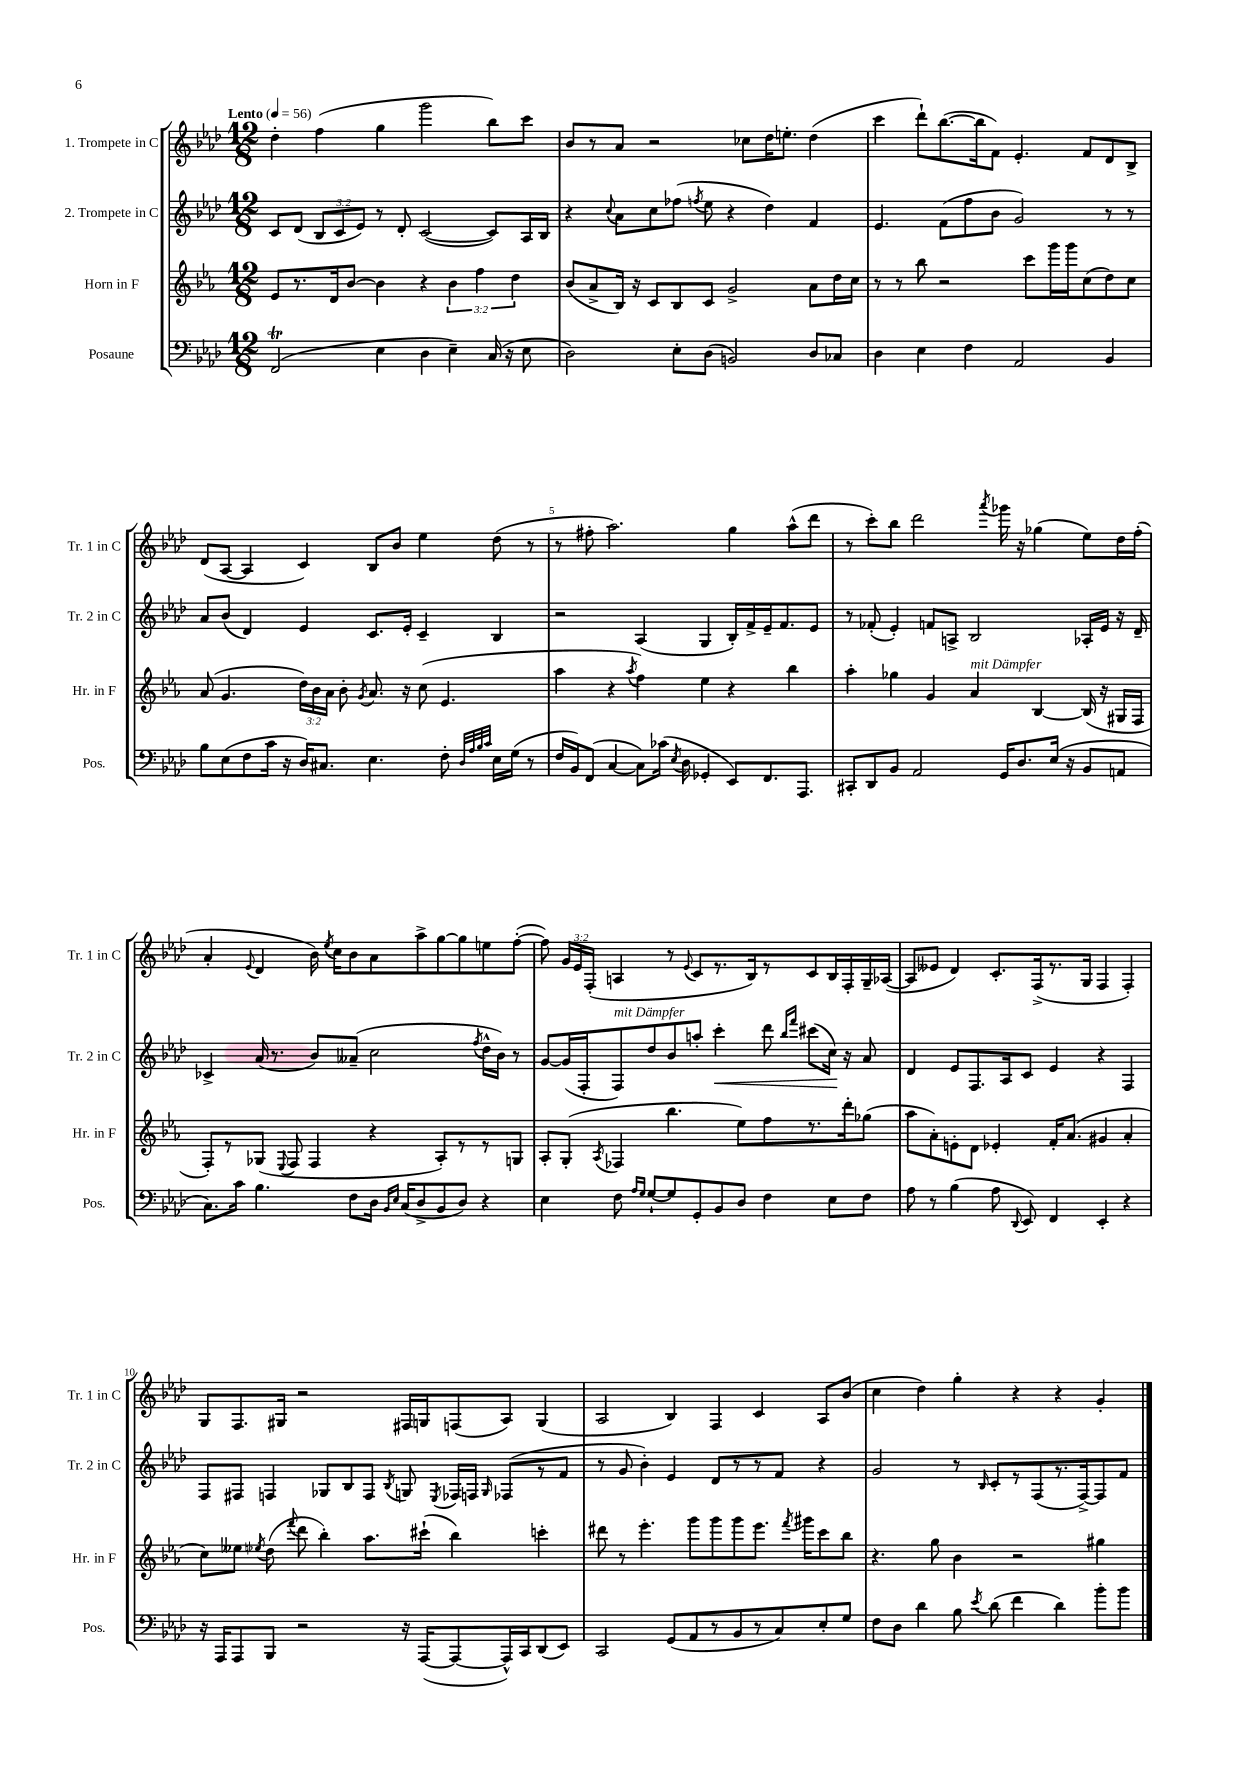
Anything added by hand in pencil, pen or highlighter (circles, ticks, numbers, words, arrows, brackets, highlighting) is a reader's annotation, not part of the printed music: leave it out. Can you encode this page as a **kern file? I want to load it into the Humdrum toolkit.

**kern	**kern	**kern	**kern
*staff4	*staff3	*staff2	*staff1
*clefF4	*clefG2	*clefG2	*clefG2
*k[b-e-a-d-]	*k[b-e-a-]	*k[b-e-a-d-]	*k[b-e-a-d-]
*M12/8	*M12/8	*M12/8	*M12/8
*MM56	*MM56	*MM56	*MM56
(2FF	8e-	8c	4dd-'
.	8.r	(8d-	.
.	.	12B-	(4ff
.	16d	.	.
.	.	12c	.
.	[8b-	.	.
.	.	12e-)	.
4E-	4b-]	8r	4gg
.	.	8d-'	.
4D-	4r	([2c	2ggg
4E-~)	6b-	.	.
.	6ff	.	.
(16C	.	8c])	8bb-)
16r	.	.	.
.	6dd	.	.
8E-	.	16A-	8ccc
.	.	16B-	.
=	=	=	=
2D-)	(8b-	4r	8b-
.	8a-^	.	8r
.	.	8qqcc	.
.	16B-)	8a-	8a-
.	16r	.	.
.	8c	8cc	2r
8E-'	8B-	(8ff-	.
.	.	8qff	.
(8D-	8c	8ee-	.
2BB)	2g^	4r	.
.	.	.	8cc-
.	.	4dd-)	16dd-
.	.	.	8.ee'
8D-	8a-	4f	(4dd-
8C-	16dd	.	.
.	16cc	.	.
=	=	=	=
4D-	8r	4.e-	4ccc
.	8r	.	.
4E-	8bb-	.	8ddd-`)
.	2r	(8f	([8.bb-
4F	.	8ff	.
.	.	.	16bb-]
.	.	8b-	8f)
2AA-	.	2g)	4.e-'
.	8ccc	.	.
.	16ggg	.	.
.	16ggg	.	.
.	(8cc	.	8f
4BB-	8dd)	8r	8d-
.	8cc	8r	8B-^
=	=	=	=
8B-	(8a-	8a-	(8d-
(8E-	4.g	(8b-	[8A-
8F	.	4d-)	4A-]
16c	.	.	.
16r	.	.	.
16D-)	24dd)	4e-	4c)
.	24b-	.	.
8.C#	.	.	.
.	24a-	.	.
.	8b-'	.	.
.	8qg	.	.
4.E-	8.a-	8.c	8B-
.	.	.	8b-
.	16r	16e-'	.
.	(8cc	4c~	4ee-
8F'	4.e-	.	.
32qqD-	.	.	.
32qqA-	.	.	.
32qqB-	.	.	.
32qqc	.	.	.
16E-	.	4B-	(8dd-
(16G	.	.	.
8r	.	.	8r
=	=	=	=
16F	4aa-	2r	8r
16BB-)	.	.	.
(8FF	.	.	8ff#'
[4C	4r	.	2.aa-)
.	8qaa-	.	.
8C])	4ff)	(4A-	.
(16c-	.	.	.
8qE-	.	.	.
16D-	.	.	.
4GG-'	4ee-	4G	.
8EE-)	4r	16B-')	4gg
.	.	16f^	.
8.FF	.	16e-~	.
.	.	8.f	.
.	4bb-	.	(8aa-^^
8.AAA-	.	.	.
.	.	8e-	8ddd-
=	=	=	=
8CC#'	4aa-'	8r	8r
8DD-	.	(8f-'	8ccc')
8BB-	4gg-	4e-')	8bb-
2AA-	.	.	2ddd-
.	4g	8f	.
.	.	8A^	.
.	4a-	2B-	.
.	.	.	8qaaa-
16GG	.	.	16ggg-
8.D-	.	.	16r
.	[4B-	.	(4gg-
(16E-	.	.	.
16r	.	.	.
8BB-	(16B-]	16A-'	8ee-)
.	16r	16e-	.
8AA	16G#	16r	16dd-
.	16F	16d-~	(16ff'
=	=	=	=
8.C)	8F')	4c-^	4a-'
.	8r	.	.
16c	.	.	.
.	.	.	8qqe-
4.B-	(8G-	(16a-	4d-
.	.	8.r	.
.	8qqE-	.	.
.	8F	.	.
.	4F	8b-)	16b-)
.	.	.	8qee-
.	.	.	16cc
8F	.	(8a--~	8b-
16D-	4r	2cc	8a-
16qqBB-	.	.	.
16qqE-	.	.	.
(16C	.	.	.
8D-^	.	.	8aa-^
8BB-	8A-')	.	[8gg
8D-)	8r	.	8gg]
.	.	8qff	.
4r	8r	16dd-^^	8ee
.	.	16b-)	.
.	8G	8r	([8ff'
=	=	=	=
4E-	8A-'	[8g	8ff])
.	(8G'	(16g]	24g
.	.	.	24e-
.	.	16F'	.
.	.	.	(24F'
.	8qA-	.	.
8F	4F-	8F)	4A
16qqA-	.	.	.
16qqG	.	.	.
[8G`	.	8dd-	.
8G]	4.bb-	8b-	8r
.	.	.	8qqe-
8GG'	.	8aa'	8c
8BB-	.	4ccc'	8.r
8D-	8ee-)	.	.
.	.	.	16B-)
4F	8ff	8ddd-	8r
.	.	16qqbb-	.
.	.	16qqfff	.
.	8.r	(8ccc#	8c
8E-	.	16cc)	16B-
.	16ddd'	16r	16F'
8F	(8gg-	8a-	16G~
.	.	.	([16A-
=	=	=	=
8A-	8aa-	4d-	8A-]
8r	8a-')	.	8e--
(4B-	8e'	8e-	4d-)
.	8d	8.F	.
8A-	4e-'	.	8.c'
.	.	16A-	.
8qqDD-	.	.	.
8EE-)	.	8c	.
.	.	.	(16F^
4FF	16f'	4e-	8.r
.	(8.a-	.	.
.	.	.	16G
4EE-'	4g#	4r	4F
4r	4a-'	4F	4F')
=	=	=	=
16r	8cc)	8F	8G
16AAA-	.	.	.
8AAA-	8ee--	8F#	8.F
.	8qee-	.	.
8BBB-	(8dd	4F	.
.	.	.	16G#
.	8qqfff	.	.
2r	8ddd	.	2r
.	4bb-')	8G-	.
.	.	8B-	.
.	8.aa-	8F	.
.	.	8qB-	.
16r	.	8G	16F#
([16AAA-	(16ccc#`	.	16G
.	.	8qE-	.
8AAA-_	4bb-)	16F-	(8F
.	.	16F	.
.	.	16qqG	.
16AAA-^^])	.	(8F-	8A-)
16CC	.	.	.
(8DD-	4ccc'	8r	(4G
8EE-)	.	8f	.
=	=	=	=
2CC	8ddd#	8r	2A-
.	8r	8g	.
.	4.eee-'	4b-')	.
(8GG	.	4e-	4B-)
8AA-	8ggg	.	.
8r	8ggg	8d-	4F
8BB-	8ggg	8r	.
8r	8.eee-	8r	4c
8C)	.	8f	.
.	8qfff	.	.
.	16ggg#	.	.
8E-'	8ccc	4r	8A-
8G	8bb-	.	(8b-
=	=	=	=
8F	4.r	2g	4cc
8D-	.	.	.
4d-	.	.	4dd-)
.	8gg	.	.
8B-	4b-	8r	4gg'
8qe-	.	16qqB-	.
(8d-	.	8c'	.
4f	2r	8r	4r
.	.	(8F	.
4d-)	.	8.r	4r
.	.	[16F^)	.
8b-'	4gg#	8F]	4g'
8b-	.	8f	.
==	==	==	==
*-	*-	*-	*-
